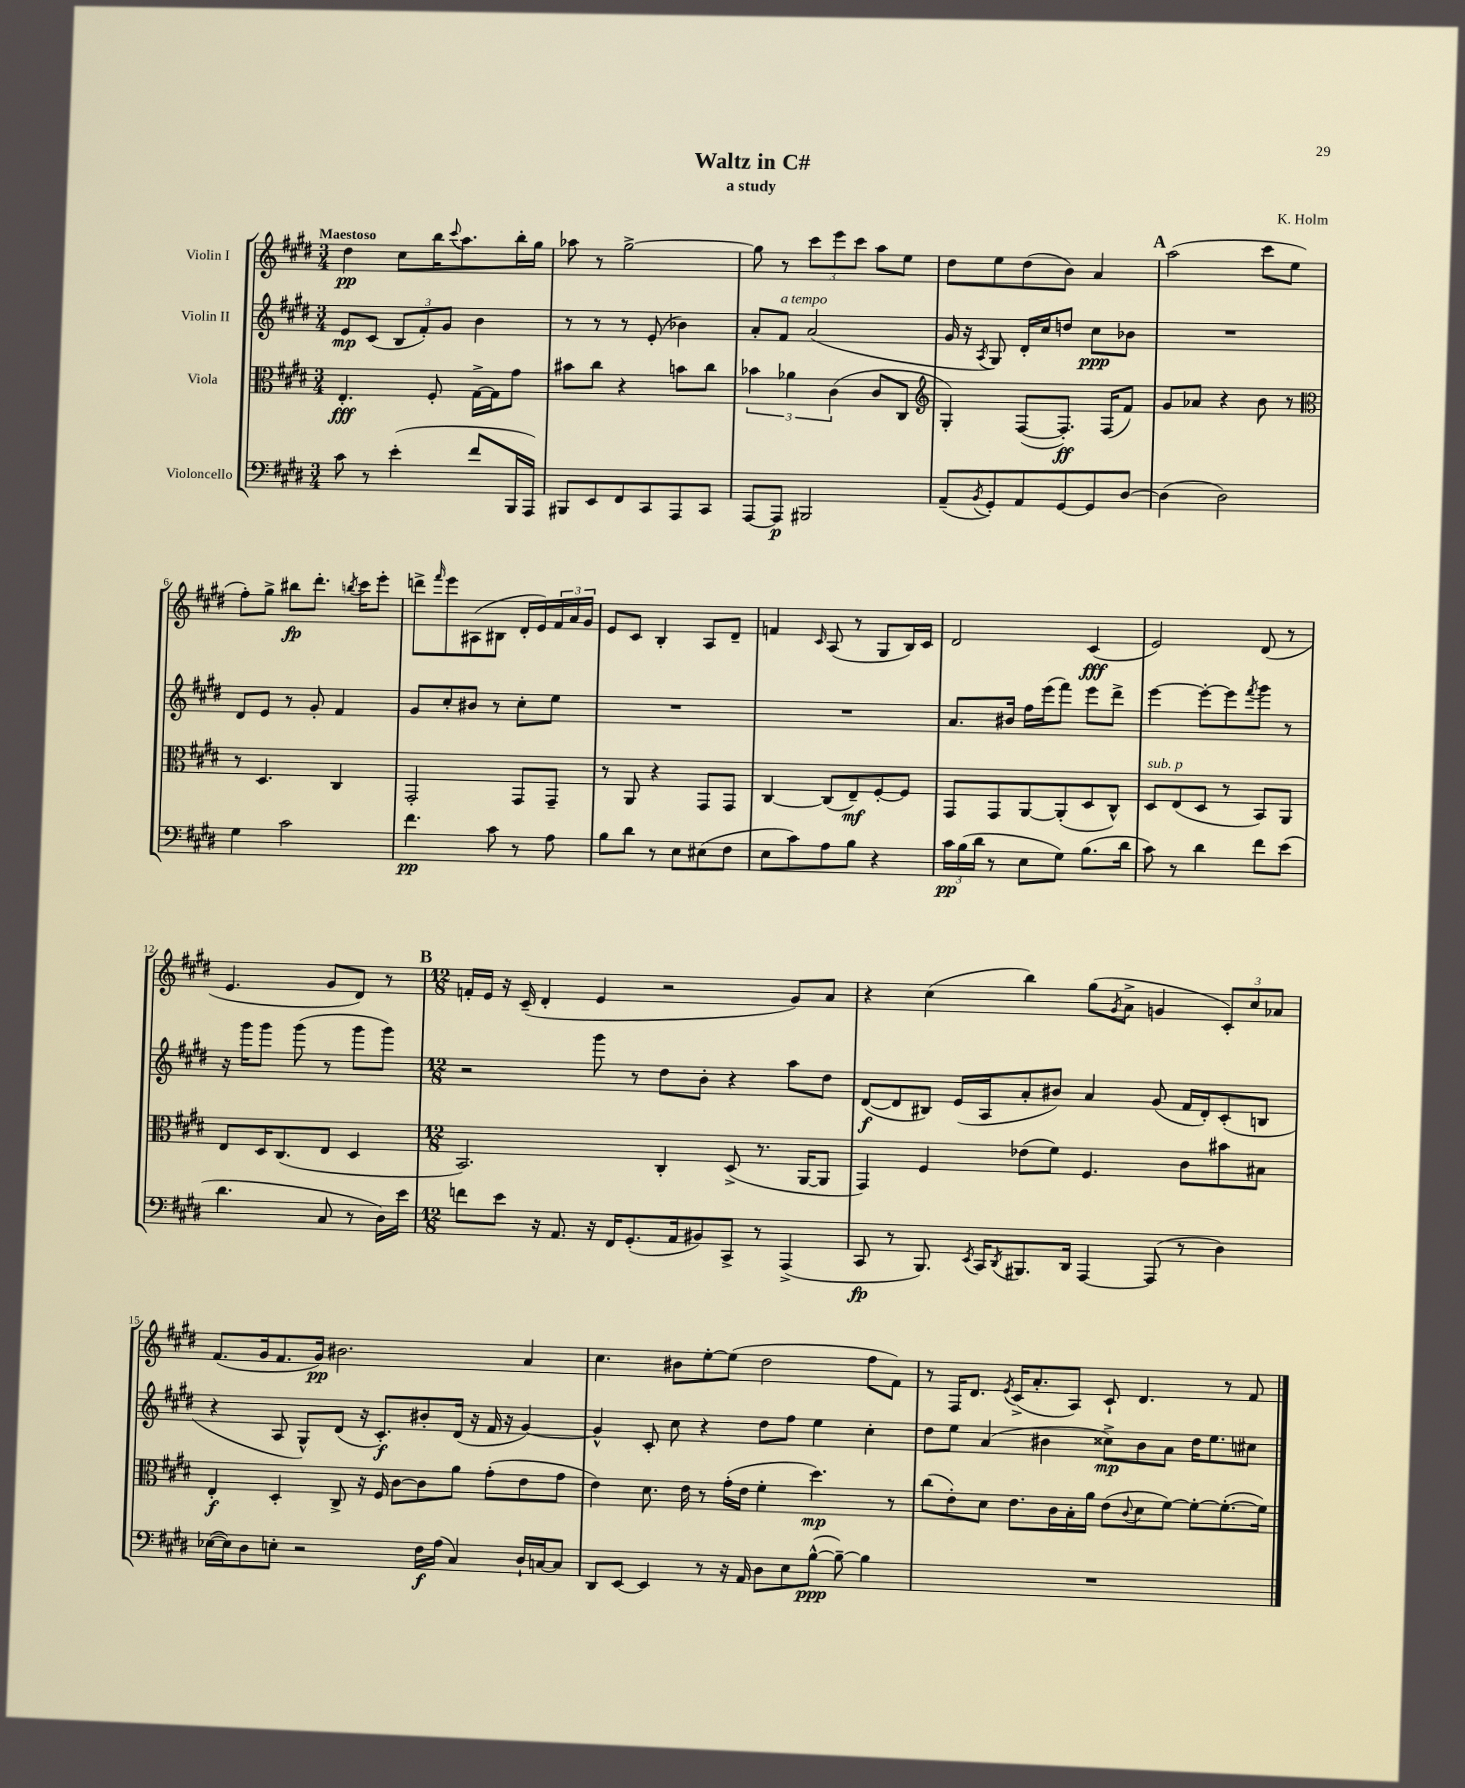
\header { title = "Waltz in C#" composer = "K. Holm" subtitle = "a study" }
<<
\new StaffGroup <<
\new Staff = "s0" \with { instrumentName = "Violin I" } {
    \clef treble \key e \major \numericTimeSignature \time 3/4 \tempo "Maestoso"
    dis''4\pp cis''8 b''16 \appoggiatura { cis'''8 } a''8. b''16-. gis''16 |
    aes''8 r8 gis''2~-> |
    gis''8 r8 \tuplet 3/2 { cis'''8 e'''8 cis'''8 } a''8 e''8 |
    dis''8 e''8 dis''8( b'8) a'4 |
    \mark \markup { \bold "A" } a''2( cis'''8 e''8 |
    fis''8-.) gis''8-> bis''8\fp dis'''8.-. \acciaccatura { b''8 } cis'''16 e'''8-. |
    d'''8-> \grace { fis'''16 } e'''8 ais8( bis8 dis'16-. e'16) \tuplet 3/2 { fis'16 a'16 gis'16 } |
    e'8 cis'8 b4-. a8 dis'8-- |
    f'4 \grace { cis'16 } a8( r8 gis8 b16) cis'16 |
    dis'2 cis'4\fff( |
    e'2) dis'8( r8 |
    e'4. gis'8 dis'8) r8 |
    \mark \markup { \bold "B" } \numericTimeSignature \time 12/8 f'16-. e'16 r16 cis'16--( dis'4-. e'4 r2 gis'8) a'8 |
    r4 cis''4( b''4) gis''8( \acciaccatura { gis'8 } a'8-> g'4 \tuplet 3/2 { cis'8-.) cis''8 aes'8 } |
    fis'8.( gis'16 fis'8. gis'16\pp) bis'2. a'4 |
    cis''4. bis'8 e''8~-. e''8( dis''2 fis''8 fis'8) |
    r8 fis16 dis'8. \acciaccatura { e'8 } cis'16->( a'8.-. a8) cis'8-! dis'4. r8 fis'8 \bar "|." |
}
\new Staff = "s1" \with { instrumentName = "Violin II" } {
    \clef treble \key e \major \numericTimeSignature \time 3/4
    e'8\mp cis'8( \tuplet 3/2 { b8 fis'8-.) gis'8 } b'4 |
    r8 r8 r8 e'8-.( bes'4) |
    a'8-. fis'8^\markup { \italic "a tempo" } a'2( |
    gis'16 r16 \acciaccatura { a8 } gis8) dis'16-. cis''16 d''8 cis''8\ppp bes'8 |
    \mark \markup { \bold "A" } R2. |
    dis'8 e'8 r8 gis'8-. fis'4 |
    gis'8 cis''8-. bis'8 r8 cis''8-. e''8 |
    R2. |
    R2. |
    a'8. bis'16 fis''16 e'''16( fis'''8) e'''8 dis'''8-> |
    e'''4~ e'''8~-. e'''8 \acciaccatura { fis'''8 } gis'''8 r8 |
    r16 gis'''16 gis'''8 gis'''8( r8 gis'''8 gis'''8) |
    \mark \markup { \bold "B" } \numericTimeSignature \time 12/8 r2 gis'''8 r8 dis''8 b'8-. r4 a''8 dis''8 |
    dis'8~\f( dis'8 bis8) e'16( a16 a'8-. bis'8) a'4 gis'8( fis'16 dis'16-.) cis'8-.( b8 |
    r4 a8 gis8-^) dis'8( r16 cis'8.-.\f) bis'8-. dis'16( r16 fis'16 r16 gis'4~) |
    gis'4-^ cis'8-. cis''8 r4 dis''8 fis''8 e''4 cis''4-. |
    dis''8 e''8 a'4( bis'4 cisis''8->\mp) bis'8 a'8 dis''16 e''8. cis''8 \bar "|." |
}
\new Staff = "s2" \with { instrumentName = "Viola" } {
    \clef alto \key e \major \numericTimeSignature \time 3/4
    e4.-.\fff fis8-. gis16~-> gis16 gis'8 |
    bis'8 cis''8 r4 b'8 cis''8 |
    \tuplet 3/2 { bes'4 aes'4 cis'4( } cis'8 cis8 |
    \clef treble gis4-.) fis8~( fis8.-.\ff) fis16( fis'8) |
    \mark \markup { \bold "A" } gis'8 aes'8 r4 b'8 r8 |
    \clef alto r8 dis4. cis4 |
    gis,2-. gis,8 gis,8-- |
    r8 a,8 r4 gis,8 gis,8 |
    cis4~ cis8( e8--\mf) fis8~-. fis8 |
    gis,8 gis,8 a,8~ a,8-.( dis8 cis8-^) |
    dis8^\markup { \italic "sub. p" } e8( dis8 r8 b,8) a,8 |
    e8 dis16 cis8.( e8 dis4 |
    \mark \markup { \bold "B" } \numericTimeSignature \time 12/8 b,2.) cis4-. dis8->( r8. a,16~ a,8 |
    gis,4) fis4 ees'8( fis'8) fis4. cis'8 bis'8 bis8 |
    e4-.\f dis4-. cis8-> r16 fis16 cis'8~ cis'8 a'8 gis'8-.( e'8 gis'8 |
    e'4) dis'8. e'16 r8 gis'16-.( e'16 fis'4-. dis''4.\mp) r8 |
    cis''8( e'8-.) dis'8 e'8. cis'16 b16-. a'16 e'8( \appoggiatura { cis'8 } dis'8 fis'8~) fis'8~-. fis'8.~-.( fis'16) \bar "|." |
}
\new Staff = "s3" \with { instrumentName = "Violoncello" } {
    \clef bass \key e \major \numericTimeSignature \time 3/4
    cis'8 r8 e'4-.( fis'8 b,,16 a,,16) |
    bis,,8 e,8 fis,8 cis,8 a,,8 cis,8 |
    a,,8~ a,,8\p bis,,2 |
    a,8--( \acciaccatura { b,8 } gis,8-.) a,8 gis,8~ gis,8 dis8~ |
    \mark \markup { \bold "A" } dis4( dis2) |
    gis4 cis'2 |
    fis'4.\pp cis'8 r8 a8 |
    b8 dis'8 r8 e8 eis8( fis8 |
    e8 cis'8) a8 b8 r4 |
    \tuplet 3/2 { cis'16\pp b16( dis'16 } r8 e8 gis8) b8.( dis'16 |
    cis'8) r8 dis'4 fis'8 e'8( |
    dis'4. cis8 r8 dis16) e'16 |
    \mark \markup { \bold "B" } \numericTimeSignature \time 12/8 f'8 e'8 r16 a,8. r16 fis,16 gis,8.-.( a,16 bis,8) cis,8-> r8 a,,4->( |
    cis,8\fp r8 b,,8.) \acciaccatura { e,8 } cis,16 \acciaccatura { dis,8 } bis,,8. dis,16 a,,4~ a,,8( r8 dis4) |
    ees16~( ees16) dis8 e8-. r2 fis16\f a16( cis4) dis16-! c16~ c8 |
    dis,8 e,8~ e,4 r8 r16 a,16 dis8 e8 b8~-^\ppp( b8~--) b4 |
    R1. \bar "|." |
}
>>
>>
